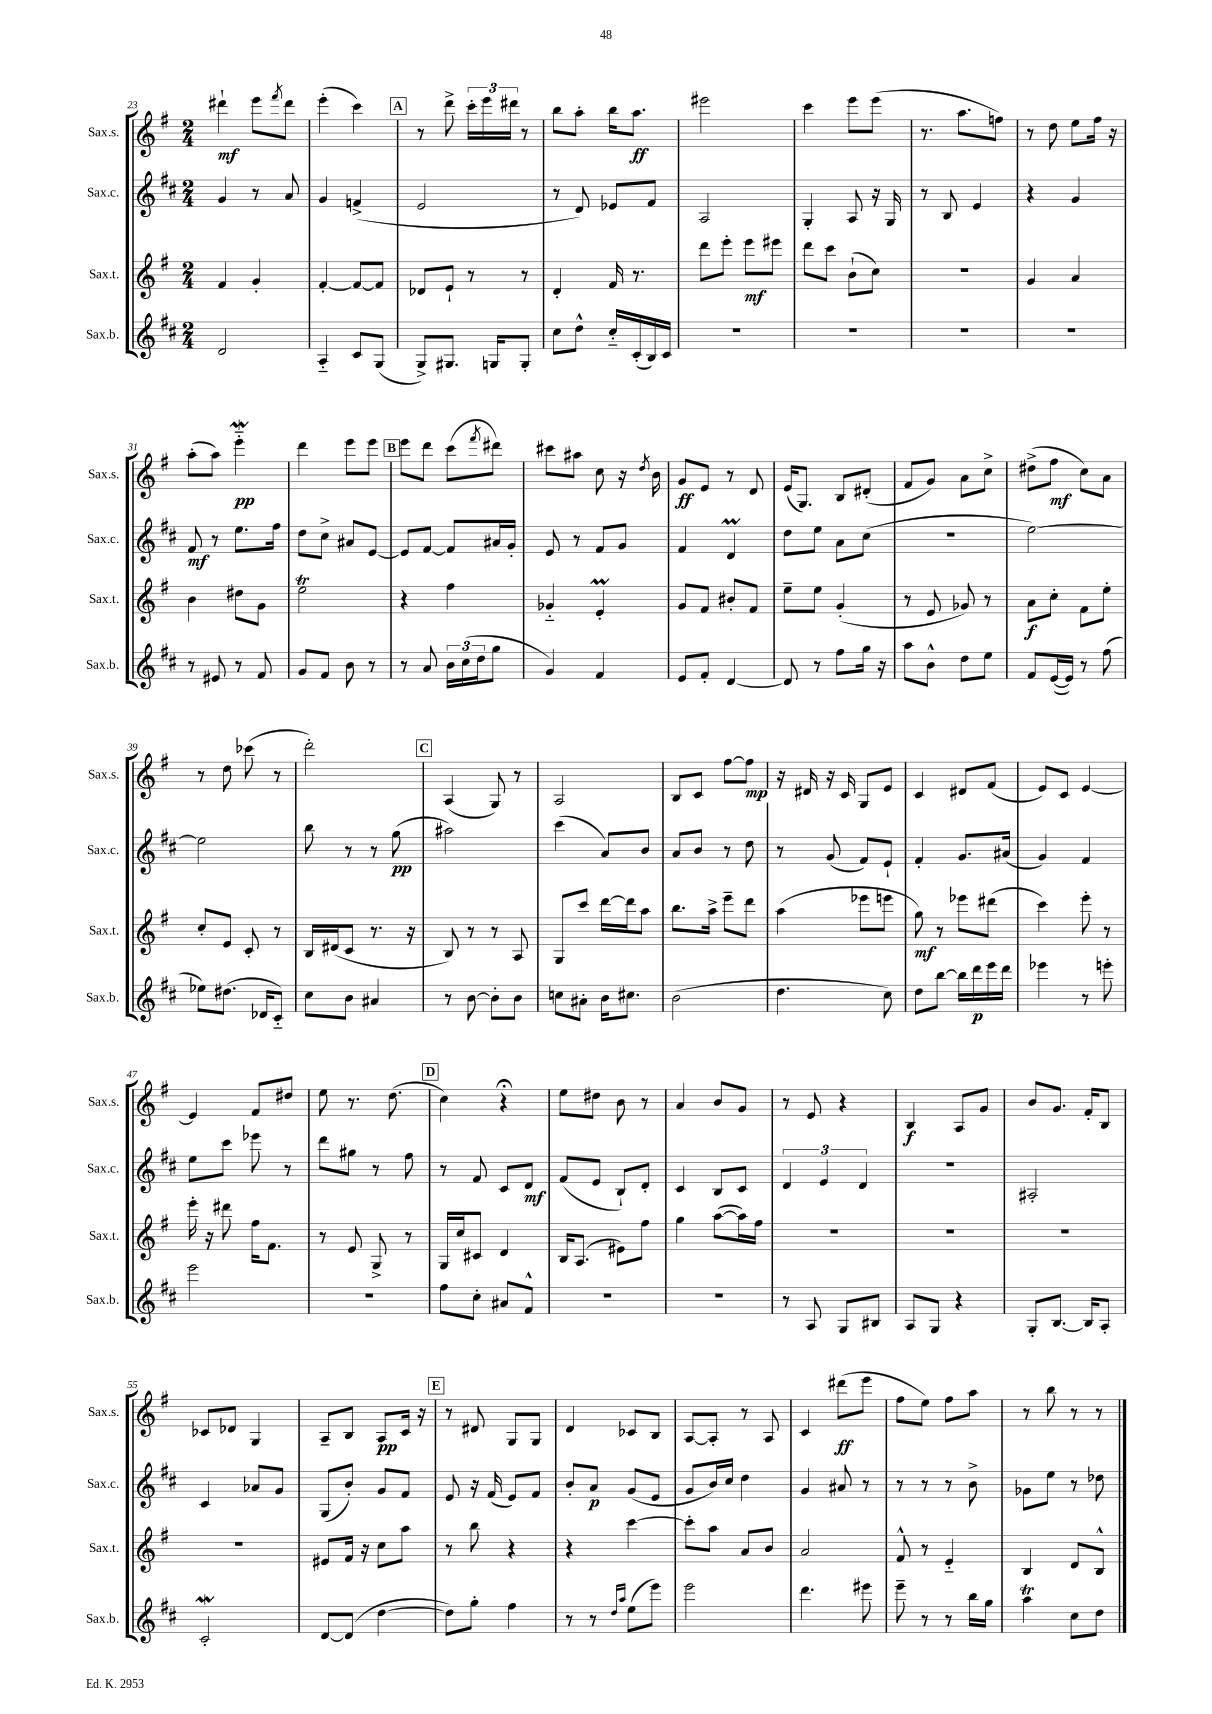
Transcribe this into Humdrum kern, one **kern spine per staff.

**kern	**dynam	**kern	**dynam	**kern	**dynam	**kern	**dynam
*part4	*part4	*part3	*part3	*part2	*part2	*part1	*part1
*staff4	*staff4	*staff3	*staff3	*staff2	*staff2	*staff1	*staff1
*I"Sax.b.	*	*I"Sax.t.	*	*I"Sax.c.	*	*I"Sax.s.	*
*I'Sax.b.	*	*I'Sax.t.	*	*I'Sax.c.	*	*I'Sax.s.	*
*clefG2	*	*clefG2	*	*clefG2	*	*clefG2	*
*k[f#c#]	*	*k[f#]	*	*k[f#c#]	*	*k[f#]	*
*M2/4	*	*M2/4	*	*M2/4	*	*M2/4	*
=23	=23	=23	=23	=23	=23	=23	=23
2d/	.	4f#/	.	4g/	.	4ddd#X`\	mf
.	.	4g'/	.	8r	.	8eee\L	.
.	.	.	.	.	.	8qfff#/	.
.	.	.	.	8a/	.	8ddd#\J	.
=24	=24	=24	=24	=24	=24	=24	=24
4A/	.	[4f#'/	.	4g/	.	(4eee'\	.
8c#/L	.	8f#/L_	.	(4fn^/	.	4ccc\)	.
(8G/J	.	8f#/J]	.	.	.	.	.
!!LO:REH:place=s1:t=A
=25	=25	=25	=25	=25	=25	=25	=25
8G^/L)	.	8d-X/L	.	2e/	.	8r	.
8.G#X/J	.	8e`/J	.	.	.	8ddd^\	.
.	.	8r	.	.	.	24ccc'\LL	.
.	.	.	.	.	.	24eee\	.
16Gn/KL	.	.	.	.	.	.	.
.	.	.	.	.	.	24ddd#X\JJ	.
8G'/J	.	8r	.	.	.	8r	.
=26	=26	=26	=26	=26	=26	=26	=26
8cc#\L	.	4d'/	.	8r	.	8bb\L	.
8dd^^\J	.	.	.	8d/)	.	8aa'\J	.
16cc#/LL	.	16f#/	.	8e-X/L	.	16bb\KL	.
(16c#'/	.	8.r	.	.	.	8.aa\J	ff
16B/)	.	.	.	8f#/J	.	.	.
16c#/JJ	.	.	.	.	.	.	.
=27	=27	=27	=27	=27	=27	=27	=27
2r	.	8ddd\L	.	2A/	.	2eee#X\	.
.	.	8eee'\J	.	.	.	.	.
.	.	8eee\L	mf	.	.	.	.
.	.	8eee#X\J	.	.	.	.	.
=28	=28	=28	=28	=28	=28	=28	=28
2r	.	8ddd\L	.	4G'/	.	4ccc\	.
.	.	8ccc\J	.	.	.	.	.
.	.	(8b`\L	.	8A/	.	8eee\L	.
.	.	8cc\J)	.	16r	.	(8eee\J	.
.	.	.	.	16G/	.	.	.
=29	=29	=29	=29	=29	=29	=29	=29
2r	.	2r	.	8r	.	8.r	.
.	.	.	.	8B/	.	.	.
.	.	.	.	.	.	8.aa\L	.
.	.	.	.	4e/	.	.	.
.	.	.	.	.	.	8ffn\J)	.
=30	=30	=30	=30	=30	=30	=30	=30
2r	.	4g/	.	4r	.	8r	.
.	.	.	.	.	.	8dd\	.
.	.	4a/	.	4g/	.	8ee\L	.
.	.	.	.	.	.	16ff#\Jk	.
.	.	.	.	.	.	16r	.
!!LO:LB:g=z
=31	=31	=31	=31	=31	=31	=31	=31
8r	.	4b\	.	8f#/	mf	(8aa'\L	.
8e#X/	.	.	.	8r	.	8aa\J)	.
8r	.	8dd#X\L	.	8.ee\L	.	4eeeW\	pp
8f#/	.	8g\J	.	.	.	.	.
.	.	.	.	16ff#\Jk	.	.	.
=32	=32	=32	=32	=32	=32	=32	=32
8g/L	.	2eeT\	.	8dd\L	.	4ddd\	.
8f#/J	.	.	.	8cc#^\J	.	.	.
8b\	.	.	.	8a#X/L	.	8eee\L	.
8r	.	.	.	[8e/J	.	8eee\J	.
!!LO:REH:place=s1:t=B
=33	=33	=33	=33	=33	=33	=33	=33
8r	.	4r	.	8e/L]	.	8eee\L	.
8a/	.	.	.	[8f#/J	.	8ddd\J	.
24b\LL	.	4ff#\	.	8f#/L]	.	(8ccc\L	.
(24cc#\	.	.	.	.	.	.	.
24dd\J	.	.	.	.	.	.	.
.	.	.	.	.	.	8qfff#/	.
8gg\J	.	.	.	16a#X/L	.	8ddd#X\J)	.
.	.	.	.	16g'/JJ	.	.	.
=34	=34	=34	=34	=34	=34	=34	=34
4g/)	.	4g-X/	.	8e/	.	8ccc#X\L	.
.	.	.	.	8r	.	8aa#X\J	.
4f#/	.	4eM'/	.	8f#/L	.	8cc\	.
.	.	.	.	8g/J	.	16r	.
.	.	.	.	.	.	8qdd/	.
.	.	.	.	.	.	16b\	.
=35	=35	=35	=35	=35	=35	=35	=35
8e/L	.	8g/L	.	4f#/	.	8g/L	ff
8f#'/J	.	8f#/J	.	.	.	8e/J	.
[4d/	.	8b#X'/L	.	4dM/	.	8r	.
.	.	8f#/J	.	.	.	8d/	.
=36	=36	=36	=36	=36	=36	=36	=36
8d/]	.	8ee~\L	.	8dd\L	.	(16e/KL	.
.	.	.	.	.	.	8.G/J)	.
8r	.	8ee\J	.	8ee\J	.	.	.
8ff#\L	.	(4g'/	.	8a\L	.	8B/L	.
16gg\Jk	.	.	.	(8cc#\J	.	(8d#X'/J	.
16r	.	.	.	.	.	.	.
=37	=37	=37	=37	=37	=37	=37	=37
8aa\L	.	8r	.	2r	.	8f#/L	.
8b^^\J	.	8e/	.	.	.	8g/J)	.
8dd\L	.	8g-X/)	.	.	.	8a\L	.
8ee\J	.	8r	.	.	.	8cc^\J	.
=38	=38	=38	=38	=38	=38	=38	=38
8f#/L	.	8a\L	f	[2ee\)	.	(8dd#X^\L	.
([16e/L	.	8cc'\J	.	.	.	8ff#\J	mf
16e/JJ])	.	.	.	.	.	.	.
8r	.	8f#\L	.	.	.	8cc\L)	.
(8ff#\	.	8ee'\J	.	.	.	8a\J	.
!!LO:LB:g=z
=39	=39	=39	=39	=39	=39	=39	=39
8ee-X\L)	.	8cc'/L	.	2ee\]	.	8r	.
(8.dd#X\J	.	8e/J	.	.	.	8dd\	.
.	.	8c'/	.	.	.	(8ccc-X\	.
16d-X/KL	.	.	.	.	.	.	.
8c#/J)	.	8r	.	.	.	8r	.
=40	=40	=40	=40	=40	=40	=40	=40
8cc#\L	.	16B/LL	.	8bb\	.	2ddd'\)	.
.	.	(16d#X/J	.	.	.	.	.
8b\J	.	8c/J	.	8r	.	.	.
4a#X/	.	8.r	.	8r	.	.	.
.	.	.	.	(8gg\	pp	.	.
.	.	16r	.	.	.	.	.
!!LO:REH:place=s1:t=C
=41	=41	=41	=41	=41	=41	=41	=41
8r	.	8B/)	.	2aa#X\)	.	(4A/	.
[8b\	.	8r	.	.	.	.	.
8b'\L]	.	8r	.	.	.	8G/)	.
8b\J	.	8A/	.	.	.	8r	.
=42	=42	=42	=42	=42	=42	=42	=42
8ccn\L	.	8G/L	.	(4ccc#\	.	2A/	.
8a#X'\J	.	8ccc/J	.	.	.	.	.
16b\KL	.	[16ddd\LL	.	8a/L)	.	.	.
8.cc#X\J	.	16ddd\J]	.	.	.	.	.
.	.	8aa\J	.	8b/J	.	.	.
=43	=43	=43	=43	=43	=43	=43	=43
(2b\	.	8.bb\L	.	8a/L	.	8B/L	.
.	.	.	.	8b/J	.	8c/J	.
.	.	16aa^\Jk	.	.	.	.	.
.	.	8eee~\L	.	8r	.	[8ff#\L	.
.	.	8ddd\J	.	8dd\	.	8ff#\J]	mp
=44	=44	=44	=44	=44	=44	=44	=44
4.dd\	.	(4aa\	.	8r	.	16r	.
.	.	.	.	.	.	16d#X/	.
.	.	.	.	(8g/	.	16r	.
.	.	.	.	.	.	16c/	.
.	.	8eee-X\L	.	8f#/L)	.	8G/L	.
8cc#\)	.	8eeen\J	.	8e`/J	.	8e/J	.
=45	=45	=45	=45	=45	=45	=45	=45
8dd\L	.	8gg\)	mf	4f#'/	.	4c/	.
[8bb\J	.	8r	.	.	.	.	.
16bb\LL]	.	8eee-X\L	.	8.g/L	.	8d#X/L	.
16ddd\	p	.	.	.	.	.	.
16eee\	.	(8ddd#X\J	.	.	.	(8f#/J	.
16ddd\JJ	.	.	.	(16a#X/Jk	.	.	.
=46	=46	=46	=46	=46	=46	=46	=46
4eee-X\	.	4ccc\)	.	4g/)	.	8e/L)	.
.	.	.	.	.	.	8c/J	.
8r	.	8eee'\	.	4f#/	.	[4e/	.
8eeen'\	.	8r	.	.	.	.	.
!!LO:LB:g=z
=47	=47	=47	=47	=47	=47	=47	=47
2eee\	.	16eee'\	.	8ee\L	.	4e/]	.
.	.	16r	.	.	.	.	.
.	.	8ddd#X\	.	8ccc#\J	.	.	.
.	.	16ff#\KL	.	8eee-X\	.	8f#/L	.
.	.	8.f#\J	.	.	.	.	.
.	.	.	.	8r	.	8dd#X/J	.
=48	=48	=48	=48	=48	=48	=48	=48
2r	.	8r	.	8ddd\L	.	8ee\	.
.	.	8e/	.	8gg#X\J	.	8.r	.
.	.	8G^/	.	8r	.	.	.
.	.	.	.	.	.	(8.dd\	.
.	.	8r	.	8ff#\	.	.	.
!!LO:REH:place=s1:t=D
=49	=49	=49	=49	=49	=49	=49	=49
8ff#\L	.	16G/LL	.	8r	.	4cc\)	.
.	.	16cc/J	.	.	.	.	.
8cc#'\J	.	8c#X/J	.	8f#/	.	.	.
8a#X/L	.	4d/	.	8c#/L	.	4r;<	.
8f#^^/J	.	.	.	8d/J	mf	.	.
=50	=50	=50	=50	=50	=50	=50	=50
2r	.	16B/KL	.	(8f#/L	.	8ee\L	.
.	.	(8.A/J	.	.	.	.	.
.	.	.	.	8e/J	.	8dd#X\J	.
.	.	8e#X\L)	.	8B`/L)	.	8b\	.
.	.	8ff#\J	.	8d'/J	.	8r	.
=51	=51	=51	=51	=51	=51	=51	=51
2r	.	4gg\	.	4c#/	.	4a/	.
.	.	([8aa\L	.	8B/L	.	8b/L	.
.	.	16aa\L])	.	8c#/J	.	8g/J	.
.	.	16ff#\JJ	.	.	.	.	.
=52	=52	=52	=52	=52	=52	=52	=52
8r	.	2r	.	6d/	.	8r	.
8A/	.	.	.	.	.	8e/	.
.	.	.	.	6e/	.	.	.
8G/L	.	.	.	.	.	4r	.
.	.	.	.	6d/	.	.	.
8B#X/J	.	.	.	.	.	.	.
=53	=53	=53	=53	=53	=53	=53	=53
8A/L	.	2r	.	2r	.	4B/	f
8G/J	.	.	.	.	.	.	.
4r	.	.	.	.	.	8A/L	.
.	.	.	.	.	.	8g/J	.
=54	=54	=54	=54	=54	=54	=54	=54
8G'/L	.	2r	.	2A#X'/	.	8b/L	.
[8.B/J	.	.	.	.	.	8.g/J	.
16B/KL]	.	.	.	.	.	16f#'/KL	.
8A'/J	.	.	.	.	.	8B/J	.
!!LO:LB:g=z
=55	=55	=55	=55	=55	=55	=55	=55
2c#W'/	.	2r	.	4c#/	.	8c-X/L	.
.	.	.	.	.	.	8d-X/J	.
.	.	.	.	8a-X/L	.	4G/	.
.	.	.	.	8g/J	.	.	.
=56	=56	=56	=56	=56	=56	=56	=56
[8d/L	.	8e#X/L	.	(8G/L	.	8A~/L	.
(8d/J]	.	16f#/Jk	.	8b'/J)	.	8B/J	.
.	.	16r	.	.	.	.	.
[4dd\	.	8cc\L	.	8g/L	.	8A/L	pp
.	.	8aa\J	.	8f#/J	.	16c/Jk	.
.	.	.	.	.	.	16r	.
!!LO:REH:place=s1:t=E
=57	=57	=57	=57	=57	=57	=57	=57
8dd\L])	.	8r	.	8e/	.	8r	.
8gg'\J	.	8bb\	.	16r	.	8d#X/	.
.	.	.	.	(16f#/	.	.	.
4ff#\	.	4r	.	8e/L)	.	8G/L	.
.	.	.	.	8f#/J	.	8G/J	.
=58	=58	=58	=58	=58	=58	=58	=58
8r	.	4r	.	8b'/L	.	4d/	.
8r	.	.	.	8a/J	p	.	.
16qqdd/LL	.	.	.	.	.	.	.
16qqaa/JJ	.	.	.	.	.	.	.
(8ee\L	.	[4ccc\	.	(8g/L	.	8c-X/L	.
8eee\J)	.	.	.	8e/J	.	8B/J	.
=59	=59	=59	=59	=59	=59	=59	=59
2eee\	.	8ccc'\L]	.	8g/L	.	[8A/L	.
.	.	8aa\J	.	16b/L)	.	8A'/J]	.
.	.	.	.	16cc#/JJ	.	.	.
.	.	8a/L	.	4dd\	.	8r	.
.	.	8b/J	.	.	.	8A/	.
=60	=60	=60	=60	=60	=60	=60	=60
4.ddd\	.	2a/	.	4g/	.	4c/	.
.	.	.	.	8a#X/	.	(8ddd#X\L	ff
8eee#X\	.	.	.	8r	.	8eee\J	.
=61	=61	=61	=61	=61	=61	=61	=61
8eee~\	.	8f#^^/	.	8r	.	8ff#\L	.
8r	.	8r	.	8r	.	8ee\J)	.
8r	.	4e/	.	8r	.	8ff#\L	.
16bb\LL	.	.	.	8b^\	.	8aa\J	.
16gg\JJ	.	.	.	.	.	.	.
=62	=62	=62	=62	=62	=62	=62	=62
4aaT\	.	4B/	.	8g-X\L	.	8r	.
.	.	.	.	8ee\J	.	8bb\	.
8cc#\L	.	8d/L	.	8r	.	8r	.
8dd\J	.	8B^^/J	.	8dd-X\	.	8r	.
==	==	==	==	==	==	==	==
*-	*-	*-	*-	*-	*-	*-	*-
